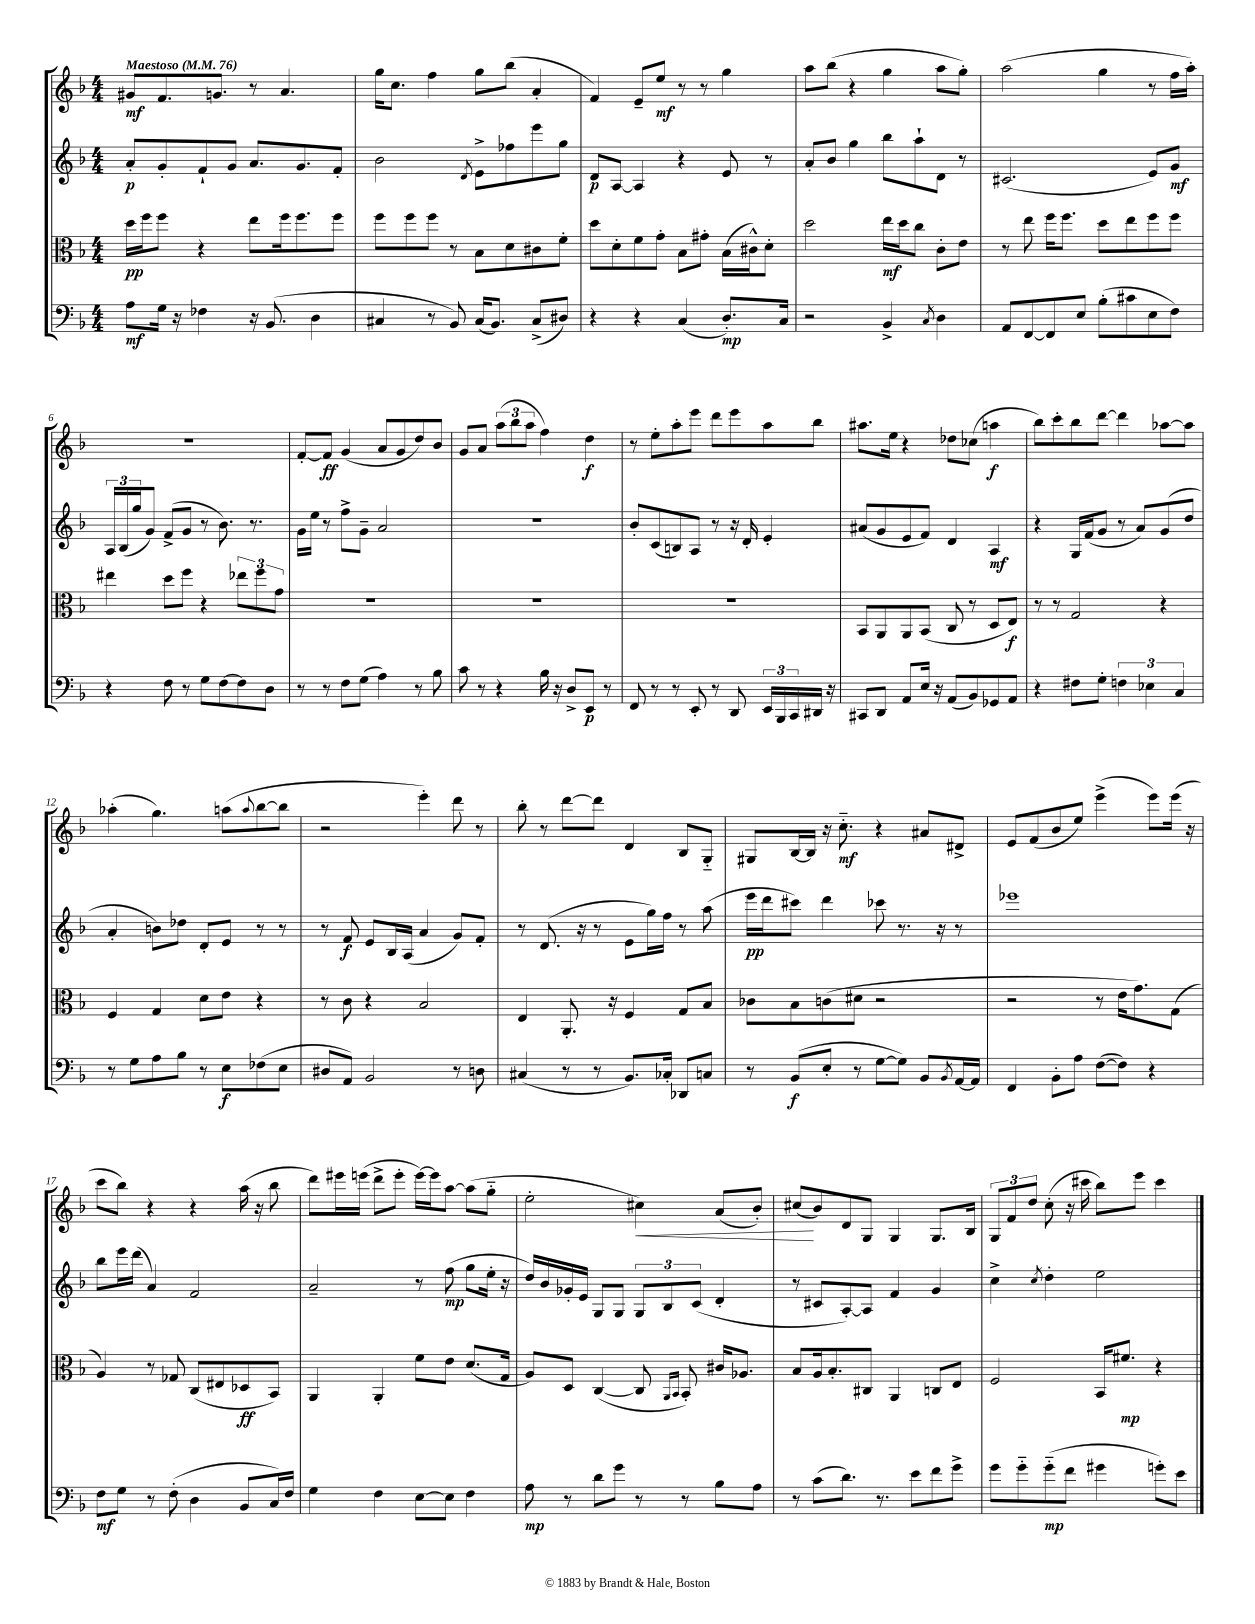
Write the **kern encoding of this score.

**kern	**kern	**kern	**kern
*staff4	*staff3	*staff2	*staff1
*clefF4	*clefC3	*clefG2	*clefG2
*k[b-]	*k[b-]	*k[b-]	*k[b-]
*M4/4	*M4/4	*M4/4	*M4/4
*MM76	*MM76	*MM76	*MM76
8A	16dd	8a'	8g#
.	16ff	.	.
16G	8ff	8g'	8.f
16r	.	.	.
4F-	4r	8f`	.
.	.	.	8.g
.	.	8g	.
16r	8ee	8.a	8r
(8.BB-	.	.	.
.	16ff	.	4.a
.	8.ff	8.g	.
4D	.	.	.
.	8ff	8f'	.
=	=	=	=
4C#	8ff	2b-	16gg
.	.	.	8.cc
.	8ff	.	.
8r	8ff	.	4ff
8BB-)	8r	.	.
.	.	8qd	.
(16C#	8B-	8e^	8gg
8.BB-)	.	.	.
.	8d	8ff-	(8bb-
(8C#^	8c#	8eee	4a'
8D#)	8f'	8gg	.
=	=	=	=
4r	8dd	8d	4f)
.	8d'	[8A	.
4r	8f	4A]	8e~
.	8g'	.	8ee
(4C	8B-	4r	8r
.	8g#'	.	8r
8.D')	(16B-	8e	4gg
.	16c#^^)	.	.
.	8d'	8r	.
16C	.	.	.
=	=	=	=
2r	2dd	8a'	8aa
.	.	8b-	(8bb-
.	.	4gg	4r
4BB-^	16ee	8bb-	4gg
.	16dd	.	.
.	8cc	8aa`	.
8qC	.	.	.
4D	8c'	8d	8aa
.	8e	8r	8gg')
=	=	=	=
8AA	8r	(2.c#	(2aa
[8FF	8ee	.	.
8FF]	16ff	.	.
.	8.ff	.	.
8E	.	.	.
(8B-'	8dd	.	4gg
8c#	8ee	.	.
8E	8ff	8e)	8r
8F)	8ff	8g	16ff
.	.	.	16aa')
=	=	=	=
4r	4ee#	24A	1r
.	.	(24B-	.
.	.	24gg	.
.	.	8g)	.
8F	8dd	(8f^	.
8r	8ff	8g	.
8G	4r	8r	.
[8F	.	8.b-)	.
8F]	12ee-	.	.
.	.	8.r	.
.	12ff	.	.
8D	.	.	.
.	12g	.	.
=	=	=	=
8r	1r	16g	[8f'
.	.	16ee	.
8r	.	8r	8f]
8F	.	8ff^	(4g
(8G	.	8g~	.
4A)	.	2a	8a
.	.	.	8g
8r	.	.	8dd)
8B-	.	.	8b-
=	=	=	=
8c	1r	1r	8g
8r	.	.	8a
4r	.	.	(12aa
.	.	.	12bb-
.	.	.	12aa
16B-	.	.	4ff)
16r	.	.	.
8D^	.	.	.
8EE	.	.	4dd
8r	.	.	.
=	=	=	=
8FF	1r	8b-'	8r
8r	.	(8c	8ee'
8r	.	8B)	8aa'
8EE'	.	8A	8eee
8r	.	8r	8ddd
8DD	.	16r	8eee
.	.	16d'	.
24EE	.	4e'	8aa
24BBB-	.	.	.
24CC	.	.	.
16DD#	.	.	8bb-
16r	.	.	.
=	=	=	=
8CC#	8BB-	(8a#	8.aa#
8DD	8AA	8g	.
.	.	.	16ee
8AA	8AA	8e	4r
16E	(8BB-	8f)	.
16r	.	.	.
(8AA	8C	4d	8dd-
8BB-)	8r	.	(8cc-
8GG-	8D	4A	4aa
8AA	8E)	.	.
=	=	=	=
4r	8r	4r	8bb-)
.	8r	.	8ccc'
8F#	2G	16G	8bb-
.	.	(16f	.
8G'	.	8g	[8ddd
6F	.	8r	4ddd]
.	.	8a)	.
6E-	.	.	.
.	4r	(8g	[8aa-
6C	.	.	.
.	.	8dd	8aa-]
=	=	=	=
8r	4F	4a'	(4aa-'
8G	.	.	.
8A	4G	8b)	4.gg)
8B-	.	8dd-	.
8r	8d	8d'	.
8E	8e	8e	(8aa
.	.	.	8qqaa
(8F-	4r	8r	[8bb-
8E	.	8r	8bb-]
=	=	=	=
8D#	8r	8r	2r
8AA)	8c	8f	.
2BB-	4r	8e	.
.	.	16B-	.
.	.	(16A	.
.	2B-	4a	4eee')
8r	.	8g)	8ddd
8D	.	8f'	8r
=	=	=	=
(4C#	4E	8r	8bb-'
.	.	(8.d	8r
8r	8.AA'	.	[8ddd
.	.	16r	.
8r	.	8r	8ddd]
.	16r	.	.
8.BB-)	4F	8e	4d
.	.	16gg)	.
16C-'	.	16ff	.
8DD-	8G	8r	8B-
8C	8B-	(8aa	8G'~
=	=	=	=
8r	8c-	16eee	8G#
.	.	16ddd	.
(8BB-	8B-	8ccc#)	[16B-
.	.	.	16B-]
8E'	(8c	4ddd	16r
.	.	.	8.cc'~
8r	8d#	.	.
[8G	2r	8ccc-	4r
8G])	.	8.r	.
8BB-	.	.	8a#
.	.	16r	.
8qBB-	.	.	.
[16AA	.	8r	8d#^
16AA]	.	.	.
=	=	=	=
4FF	2r	1eee-	8e
.	.	.	(8f
8BB-'	.	.	8b-
8A	.	.	8ee)
([8F	8r	.	(4eee^
8F])	16e	.	.
.	8.g)	.	.
4r	.	.	8eee)
.	(8G	.	(16eee
.	.	.	16r
=	=	=	=
8F	4A)	8bb-	8ccc
8G	.	16eee	8bb-)
.	.	(16ddd	.
8r	8r	4a)	4r
(8F'	8G-	.	.
4D	(8C	2f	4r
.	8E#	.	.
8BB-	8D-	.	(16aa
.	.	.	16r
16C)	8BB-)	.	8bb-
16F	.	.	.
=	=	=	=
4G	4AA	2a~	8ddd)
.	.	.	16eee#
.	.	.	(16eee
4F	4AA'	.	8ddd^
.	.	.	8eee'
[8E	8f	8r	[16eee)
.	.	.	16eee]
8E]	8e	(8ff	[8aa
4F	(8.d	8gg	(8aa]
.	.	16ee'	8gg'~
.	16G	16r	.
=	=	=	=
8A	8A)	16dd)	2ee'
.	.	16b-	.
8r	8D	16g-'	.
.	.	16e	.
8d	([4C	8G	.
8g	.	8G	.
8r	8C]	12G	4cc#)
.	.	12B-	.
.	16qqAA	.	.
.	16qqBB-	.	.
8r	8BB-')	.	.
.	.	(12c	.
8B-	16c#	4d'	(8a
.	8.A-	.	.
8A	.	.	8b-')
=	=	=	=
8r	8B-	8r	(8cc#
(8c	16A	8c#	8b-)
.	8.B-'	.	.
8.d)	.	[8A')	8d
.	8C#	8A]	8G
8.r	.	.	.
.	4AA	4f	4G
8e	.	.	.
8f	8C	4g	8.G
8g^	8E	.	.
.	.	.	16B-
=	=	=	=
8g	2F	4cc^	12G
.	.	.	12f
8g'~	.	.	.
.	.	.	12dd
.	.	8qcc	.
(8g'~	.	4dd'	(8cc'
8f	.	.	16r
.	.	.	16ccc#
4g#	16BB-	2ee	8bb-)
.	8.f#	.	.
.	.	.	8eee
8g')	4r	.	4ccc#
8e	.	.	.
==	==	==	==
*-	*-	*-	*-
